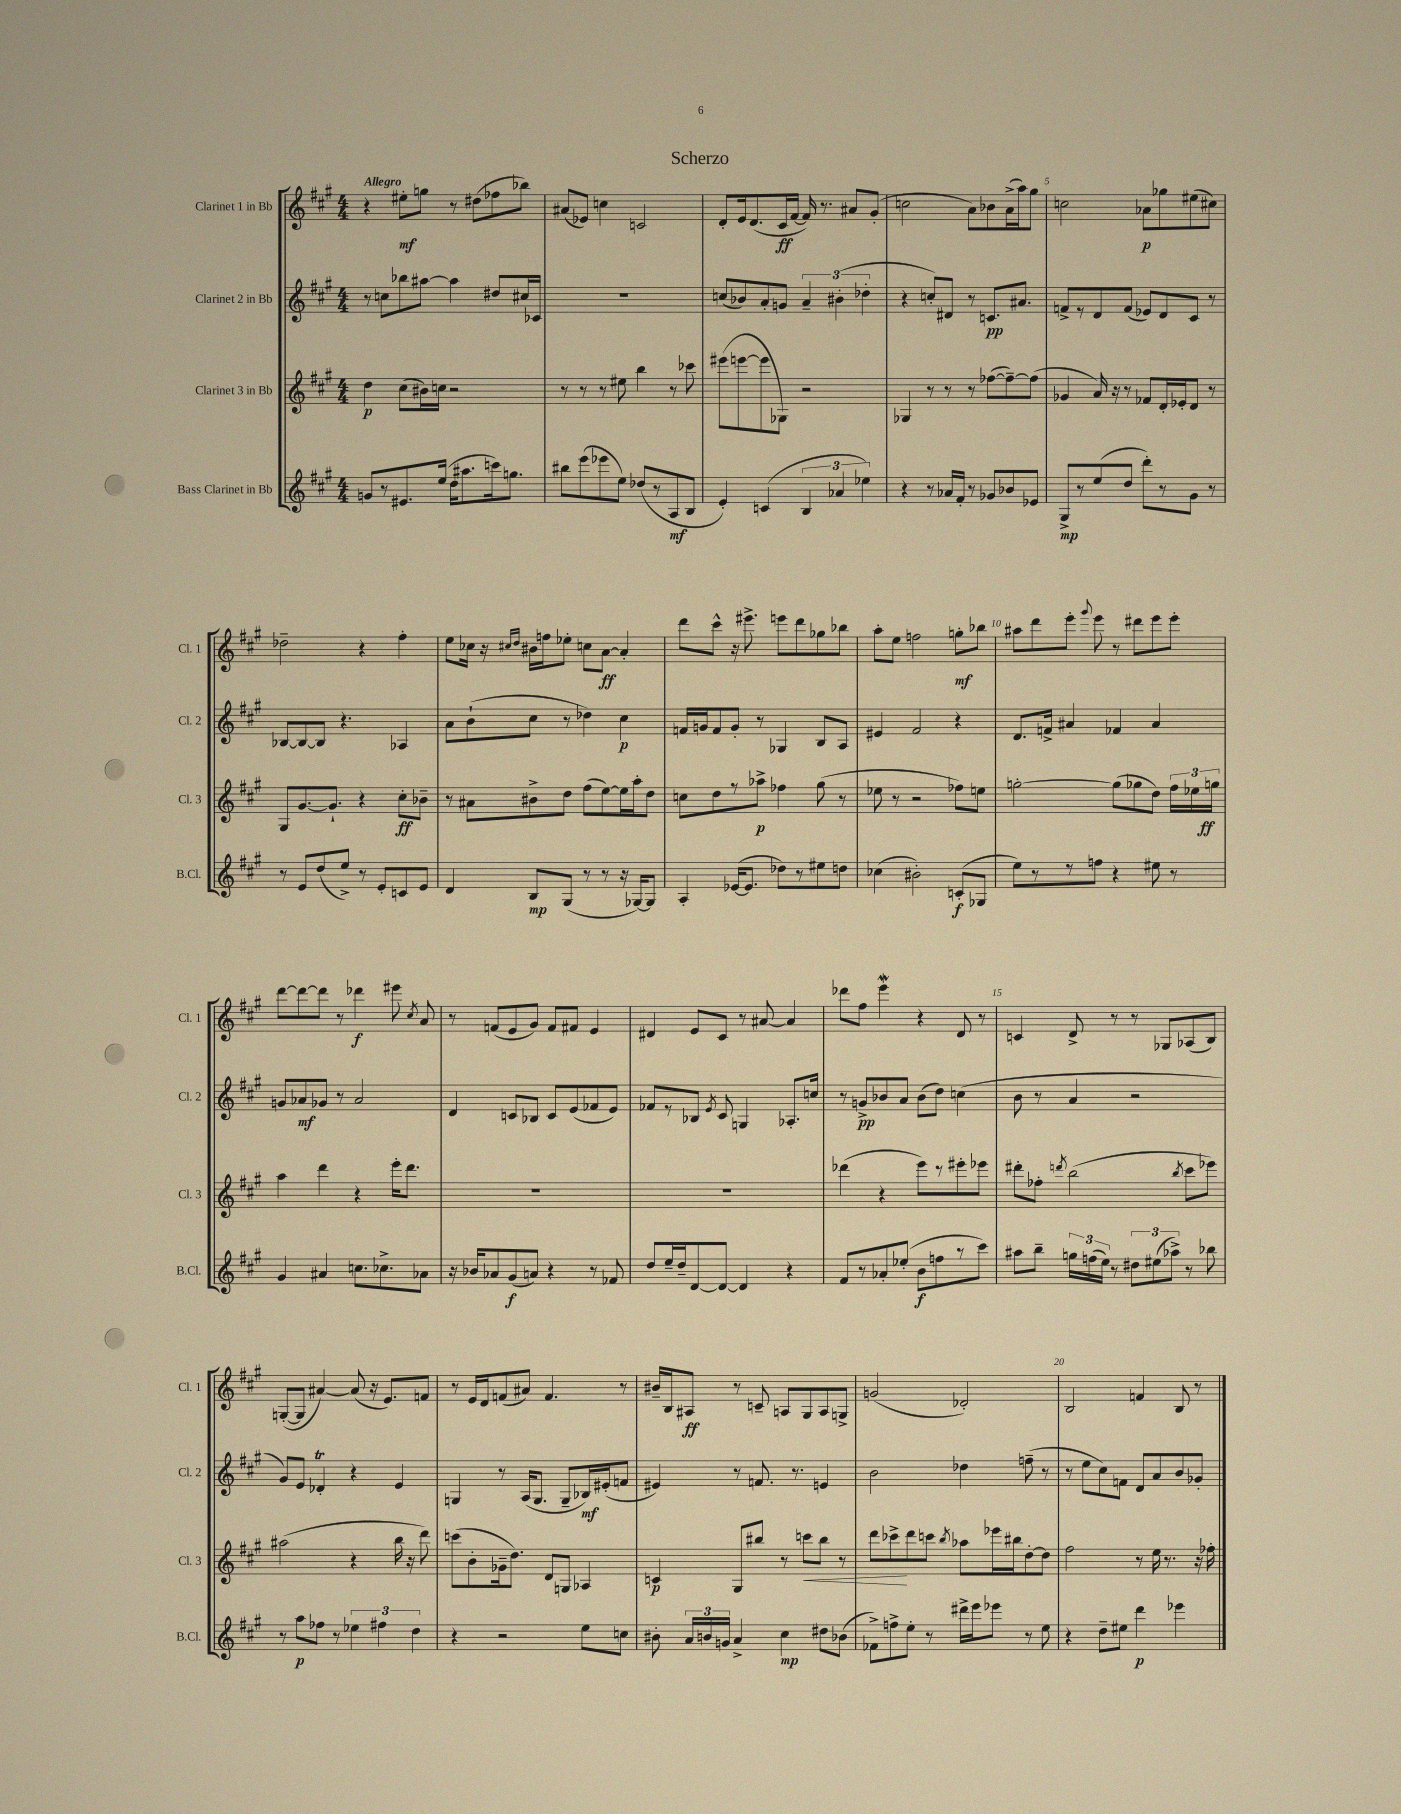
\header { title = "Scherzo" }
<<
\new StaffGroup <<
\new Staff = "s0" \with { instrumentName = "Clarinet 1 in Bb" shortInstrumentName = "Cl. 1" } {
    \clef treble \key a \major \numericTimeSignature \time 4/4 \tempo "Allegro"
    \autoBeamOff r4 eis''8[-.\mf g''8] r8 dis''8[( fes''8 bes''8]) |
    ais'8[( ees'8]) c''4 c'2 |
    d'8[-. e'16 d'8.( cis'16\ff fis'16]~ fis'16) r8. ais'8[ gis'8]-.( |
    c''2 a'8[) bes'8 a'16->( a''16) gis''8] |
    c''2 aes'8[\p ges''8 eis''8( cis''8]) |
    des''2-- r4 fis''4-. |
    e''8[ ces''16] r16 \grace { cis''16[ d''16] } bis'16[ f''16 ees''8]-. c''8[ a'8]~\ff a'4-. |
    d'''8[ cis'''8]-^ r16 eis'''8.-> e'''8[ d'''8 ges''8 bes''8] |
    a''8[-. e''8] f''2 g''8[-.\mf bes''8] |
    ais''8[ d'''8 e'''8]-. \appoggiatura { gis'''8 } e'''8 r8 dis'''8[ e'''8 e'''8]-. |
    d'''8[~ d'''8~ d'''8] r8 des'''4\f eis'''8 \acciaccatura { cis''8 } a'8 |
    r8 f'8[( e'8 gis'8]) f'8[ fis'8] e'4 |
    dis'4 e'8[ cis'8] r8 ais'8~ ais'4 |
    des'''8[ fis''8] e'''4\mordent r4 d'8 r8 |
    c'4 d'8-> r8 r8 ges8[ aes8( b8]) |
    g8[~-.( g8] ais'4~) ais'8( r16 e'8.[) f'8] |
    r8 e'16[ d'16 f'8( ais'8]) f'4. r8 |
    bis'16[-- b16 ais8]\ff r8 c'8-- a8[ gis8 a8 g8]-> |
    g'2( des'2-.) |
    b2 f'4 b8 r8 \bar "|." |
}
\new Staff = "s1" \with { instrumentName = "Clarinet 2 in Bb" shortInstrumentName = "Cl. 2" } {
    \clef treble \key a \major \numericTimeSignature \time 4/4
    \autoBeamOff r8 c''8[ bes''8 ais''8]~ ais''4 dis''8[ cis''16 ces'16] |
    R1 |
    c''8[( bes'8) a'8-. g'8] \tuplet 3/2 { a'4-- bis'4-.( des''4-. } |
    r4 c''8[-.) dis'8] r8 c'8.[\pp ais'8.] |
    f'8[-> r8 d'8 f'8]( ees'8[) d'8 cis'8] r8 |
    bes8[~ bes8~ bes8] r4. aes4 |
    a'8[ b'8-!( cis''8] r8 des''4) cis''4\p |
    f'16[ g'16 f'8 g'8]-. r8 ges4 b8[ a8] |
    eis'4 fis'2 r4 |
    d'8.[ f'16]-> ais'4 fes'4 ais'4 |
    g'8[ aes'8\mf ges'8] r8 aes'2 |
    d'4 c'8[ bes8] c'8[ e'8( fes'8 e'8]) |
    fes'8[ r8 bes8] \acciaccatura { e'8 } cis'8 g4 aes8.[-. c''16] |
    r8 g'8[->\pp bes'8 a'8] bes'8[( d''8]) c''4( |
    b'8 r8 a'4 r2 |
    gis'8[) e'8] des'4-.\trill r4 e'4 |
    g4 r8 a16[( g8.] g8[-- bes16\mf) eis'16-.( f'8] |
    eis'4) r8 f'8. r8. e'4 |
    b'2 des''4 f''8--( r8 |
    r8 e''8[ cis''8) f'8] d'8[ a'8 b'8 ges'8]-. \bar "|." |
}
\new Staff = "s2" \with { instrumentName = "Clarinet 3 in Bb" shortInstrumentName = "Cl. 3" } {
    \clef treble \key a \major \numericTimeSignature \time 4/4
    \autoBeamOff d''4\p cis''8[( bis'16) c''16] r2 |
    r8 r8 r8 eis''8 b''4 r8 ces'''8 |
    eis'''8[( e'''8~ e'''8 ges8]) r2 |
    ges4 r8 r8 r8 fes''8[~( fes''8~--) fes''8]( |
    ges'4 a'16) r16 r8 fes'8[ d'16-. ees'16-. d'8] r8 |
    gis8[ gis'8.~ gis'8.]-! r4 cis''8[-.\ff bes'8]-- |
    r8 ais'8[ bis'8-> d''8] fis''8[( e''8~) e''16 a''16-. d''8] |
    c''8[ d''8 r8 aes''8]->\p fes''4 gis''8( r8 |
    ees''8 r8 r2 fes''8[) e''8] |
    g''2~-. g''8[( ges''8 d''8]) \tuplet 3/2 { fis''16[ ees''16 g''16]\ff } |
    a''4 d'''4 r4 e'''16[-. d'''8.] |
    R1 |
    R1 |
    des'''4( r4 e'''8[) r8 eis'''8-. ees'''8] |
    dis'''8[-. fes''8]-. \acciaccatura { d'''8 } b''2( \acciaccatura { b''8 } cis'''8[ ees'''8]) |
    ais''2( r4 b''16 r16 d'''8) |
    c'''8[( b'8-. ges'16-- d''8.]) d'8[ g8] aes4 |
    c'4\p gis8[ bis''8] r8 c'''8[\< bis''8] r8 |
    d'''8[ ces'''8->\! d'''8 c'''8] \acciaccatura { b''8 } aes''8[ ees'''16 bis''16 d''8~-. d''8] |
    fis''2 r8 e''16 r8. r16 fes''16-. \bar "|." |
}
\new Staff = "s3" \with { instrumentName = "Bass Clarinet in Bb" shortInstrumentName = "B.Cl." } {
    \clef treble \key a \major \numericTimeSignature \time 4/4
    \autoBeamOff g'8[ r8 eis'8. e''16]( d''16[ ais''8. c'''16) g''8.] |
    bis''8[ e'''8( ees'''8 e''8]) des''8[( r8 a8\mf b8] |
    e'4-.) c'4( \tuplet 3/2 { b4 aes'4 ees''4) } |
    r4 r8 aes'16[ fis'16]-. r8 ges'8[ bes'8 ees'8] |
    gis8[->\mp r8 e''8( d''8] d'''8[-.) r8 gis'8] r8 |
    r8 e'8[ d''8( e''8]->) r8 e'8[-. c'8 e'8] |
    d'4 b8[\mp gis8]( r8 r8 r16 ges16[~) ges8] |
    a4-. ees'16[~( ees'8.] des''8[) r8 eis''8 d''8] |
    ces''4( bis'2-.) c'8[-.\f( ges8] |
    e''8[) r8 r8 f''8] r4 eis''8 r8 |
    gis'4 ais'4 c''8.[ ces''8.-> aes'8] |
    r16 bes'16[ aes'8 gis'8\f( a'8]) r4 r8 fes'8 |
    d''8[ e''16-- d''16-- d'8~ d'8]~ d'4 r4 |
    fis'8[ r8 aes'8-. ees''8]-.( b'8[\f f''8 r8 cis'''8]) |
    ais''8[ b''8]-- \tuplet 3/2 { g''16[ f''16( e''16]) } r8 \tuplet 3/2 { dis''8[ eis''8( aes''8]->) } r8 bes''8 |
    r8 a''8[\p fes''8] r8 \tuplet 3/2 { ees''4 fis''4 d''4 } |
    r4 r2 e''8[ c''8] |
    bis'8-. \tuplet 3/2 { a'16[ b'16 g'16] } a'4-> cis''4\mp dis''8[ bes'8]( |
    fes'8[->) f''8-> e''8]-. r8 dis'''16[-> e'''16 ees'''8] r8 e''8 |
    r4 d''8[-- eis''8] d'''4\p ees'''4 \bar "|." |
}
>>
>>
\layout { \context { \Score \override BarNumber.break-visibility = ##(#f #t #t) barNumberVisibility = #(every-nth-bar-number-visible 5) } }
